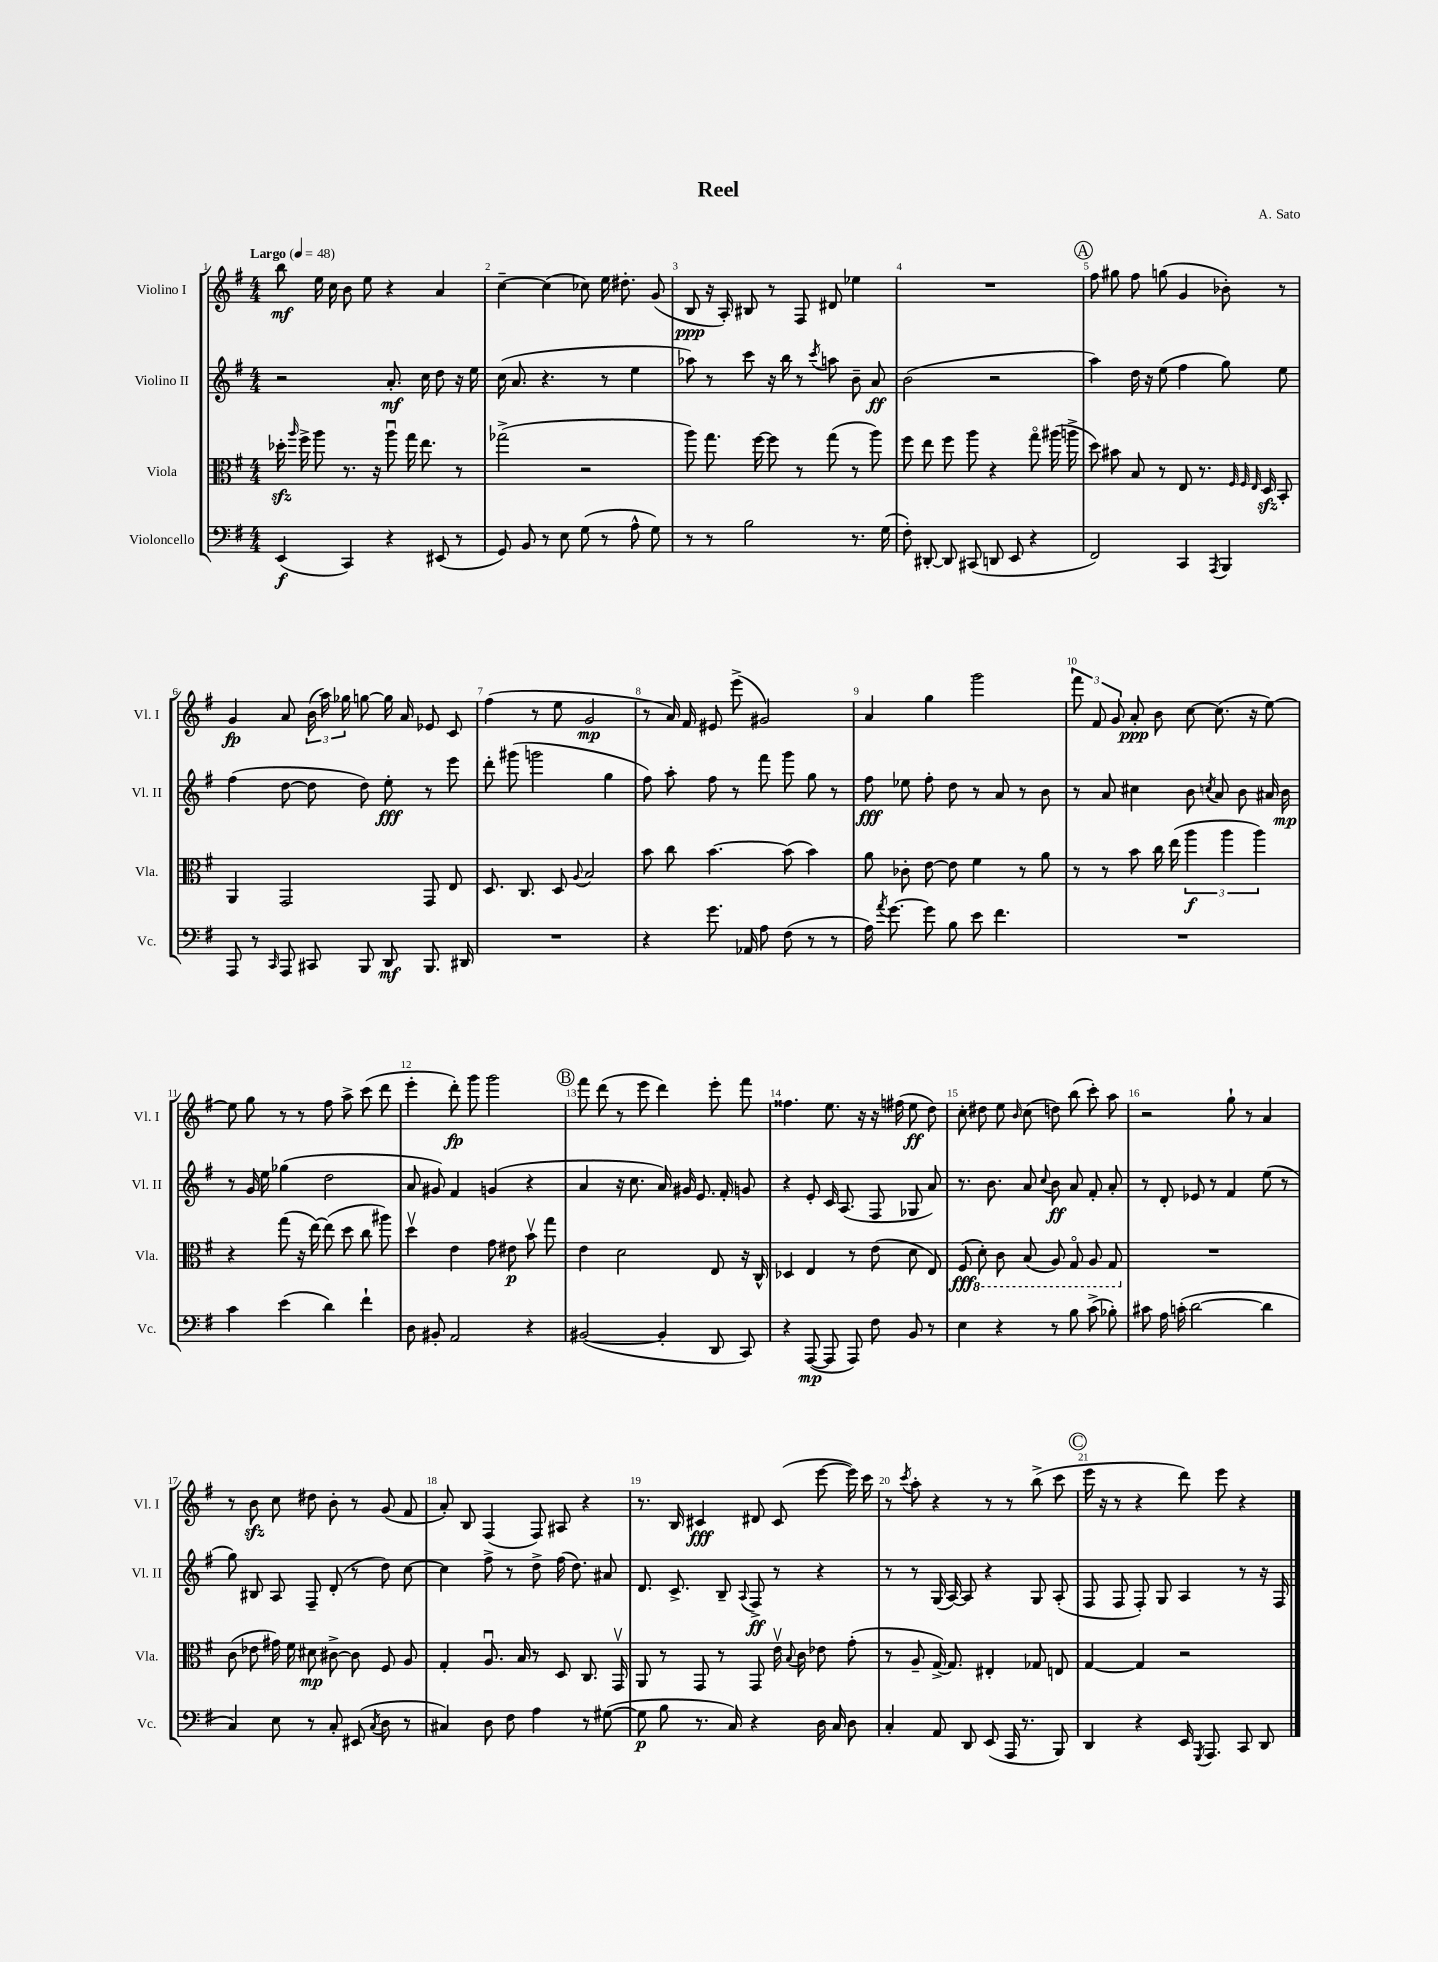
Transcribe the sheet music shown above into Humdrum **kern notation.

**kern	**kern	**kern	**kern
*staff4	*staff3	*staff2	*staff1
*clefF4	*clefC3	*clefG2	*clefG2
*k[f#]	*k[f#]	*k[f#]	*k[f#]
*M4/4	*M4/4	*M4/4	*M4/4
*MM48	*MM48	*MM48	*MM48
(4EE	16dd-'	2r	8bb
.	16qqaa	.	.
.	16ff#^	.	.
.	8aa	.	16ee
.	.	.	16cc
4CC)	8.r	.	8b
.	.	.	8ee
.	16r	.	.
4r	8aau	8.a'	4r
.	16gg	.	.
.	8.ee	16cc	.
(8EE#	.	8dd	4a
8r	8r	16r	.
.	.	16ee	.
=	=	=	=
8GG)	(2gg-^	(16cc	[4cc~
.	.	8.a	.
8BB	.	.	.
8r	.	4.r	(4cc]
8E	.	.	.
(8G	2r	.	8cc-)
8r	.	8r	16ee
.	.	.	8.dd#'
8A^^	.	4ee	.
8G)	.	.	(8g
=	=	=	=
8r	8aa)	8aa-)	8B
8r	8.gg	8r	16r
.	.	.	16A')
2B	.	8ccc	8B#
.	[16ff#	.	.
.	8ff#]	16r	8r
.	.	16bb	.
.	8r	8r	8F#
.	.	8qccc	.
.	(8gg	8aa	8d#
8.r	8r	8b~	4ee-
.	8aa)	8a	.
(16G	.	.	.
=	=	=	=
8F#')	8ff#	(2b	1r
[8DD#'	8ee	.	.
8DD#]	8ff#	.	.
(8CC#	8aa	.	.
8DD	4r	2r	.
8EE	.	.	.
4r	8ggo	.	.
.	(16aa#	.	.
.	16aa^	.	.
=	=	=	=
2FF#)	8dd)	4aa)	8ff#
.	8b#	.	8gg#
.	8B	16dd	8ff#
.	.	16r	.
.	8r	(8ee	(8gg
4CC	8E	4ff#	4g
.	8.r	.	.
8qAAA	.	.	.
4BBB	.	8gg)	8b-')
.	32qqF#	.	.
.	32qqF#	.	.
.	32qqE	.	.
.	16D	.	.
.	8BB'	8ee	8r
=	=	=	=
8AAA	4AA	(4ff#	4g
8r	.	.	.
16qqCC	.	.	.
8AAA	2GG	[8dd	8a
8CC#	.	8dd]	(24b
.	.	.	24aa)
.	.	.	24gg-
8BBB	.	8dd)	[8gg
8DD	.	8ee'	16gg]
.	.	.	16a
8.BBB	8GG	8r	8e-
.	8E	8eee	8c
16DD#	.	.	.
=	=	=	=
1r	8.D	8ddd'	(4ff#
.	.	(8ggg#	.
.	8.C	.	.
.	.	2ggg	8r
.	8D	.	8ee
.	8qqA	.	.
.	2B	.	2g
.	.	4gg	.
=	=	=	=
4r	8b	8ff#)	8r
.	8cc	8aa'	16a)
.	.	.	16f#
8.g	[4.b	8ff#	8e#
.	.	8r	(8eee^
16AA-	.	.	.
8A	.	8fff#	2g#)
(8F#	(8b]	8ggg	.
8r	4b)	8gg	.
8r	.	8r	.
=	=	=	=
16A)	8a	8ff#	4a
8qa	.	.	.
[8.g	.	.	.
.	8c-'	8ee-	.
8g]	[8e	8ff#'	4gg
8B	8e]	8dd	.
8e	4f#	8r	2ggg
4.f#	.	8a	.
.	8r	8r	.
.	8a	8b	.
=	=	=	=
1r	8r	8r	12fff#
.	.	.	12f#
.	8r	8a	.
.	.	.	12g
.	8b	4cc#	8a'
.	16cc	.	8b
.	(16ee	.	.
.	6aa	8b	[8cc
.	.	8qcc	.
.	.	8a	(8.cc]
.	6aa	.	.
.	.	8b	.
.	.	.	16r
.	6aa)	.	.
.	.	16a#	[8ee)
.	.	16b	.
=	=	=	=
4c	4r	8r	8ee]
.	.	16g	8gg
.	.	16ee	.
(4e	(8gg	(4gg-	8r
.	16r	.	8r
.	[16ee)	.	.
4d)	(8ee]	2dd	8ff#
.	8dd	.	8aa^
4f#`	8cc	.	(8ccc
.	8aa#)	.	8ddd
=	=	=	=
8D	4ddv	8a	4eee'
8BB#'	.	8g#)	.
2AA	4e	4f#	8ddd')
.	.	.	8ggg
.	8g	(4g	2ggg
.	8e#	.	.
4r	8bv	4r	.
.	8gg	.	.
=	=	=	=
([2BB#	4e	4a	8fff#
.	.	.	(8ddd
.	2d	16r	8r
.	.	8.cc	.
.	.	.	8eee
4BB#']	.	16a)	4ddd)
.	.	16g#	.
.	.	8.e	.
8DD	8E	.	8eee'
.	.	16f#'	.
8CC)	16r	8g	8fff#
.	16C^^	.	.
=	=	=	=
4r	4D-	4r	4.ff##
([8AAA	4E	8e'	.
8AAA]	.	16c	8.ee
.	.	(8.A	.
8AAA)	8r	.	.
.	.	.	16r
8F#	(8e	8F#	16r
.	.	.	(16ff#
8BB	8d	8G-	8ee
8r	8E)	8a)	8dd)
=	=	=	=
4E	(8F#	8.r	8cc'
.	8D')	.	8dd#
.	.	8.b	.
4r	8C	.	8ee
.	.	.	16qqb
.	(8BB	8a	(8cc
.	.	8qqcc	.
8r	8AA)	8b	8dd)
8B	8GGo	8a	(8bb
(8c^	8AA	8f#'	8ccc')
8B-')	8GG	8a'	8aa
=	=	=	=
8c#	1r	8r	2r
16A	.	8d'	.
(16c'	.	.	.
[2d	.	8e-	.
.	.	8r	.
.	.	4f#	8gg`
.	.	.	8r
4d]	.	(8ee	4a
.	.	8r	.
=	=	=	=
4C)	(8c	8gg)	8r
.	8e-	8B#	8b
8E	16g#)	8A	8cc
.	16f#	.	.
8r	8d#	8F#~	8dd#
8C'	[8c#^	(8d'	8b'
(8EE#	8c#]	8r	8r
8qC	.	.	.
8D	8F#	8dd)	(8g
8r	8A	[8cc	8f#
=	=	=	=
4C#)	4G'	4cc]	8a')
.	.	.	8B
8D	8.Au	8ff#^	(4F#
8F#	.	8r	.
.	16B	.	.
4A	8r	8dd^	8F#)
.	8D	(16ff#	8A#
.	.	8.dd)	.
8r	8.C	.	4r
([8G#	.	8a#	.
.	16GGv	.	.
=	=	=	=
8G#]	8AA	8.d	8.r
8B	8r	.	.
.	.	8.c^	16B
8.r	8GG	.	4c#
.	8r	8B~	.
16C)	.	.	.
.	.	8qqA	.
4r	8GG	8F#^	8d#
.	16ev	8r	(8c#
.	8qqB	.	.
.	16c	.	.
16D	8e-	4r	[8eee
16C	.	.	.
8D	(8g'	.	16eee])
.	.	.	16ccc
=	=	=	=
4C'	8r	8r	8r
.	.	.	8qccc
.	8A~	8r	8aa'
8AA	[16G^)	(16G	4r
.	8.G]	[16A)	.
8DD	.	8A]	.
(8EE	4E#'	4r	8r
16AAA	.	.	8r
8.r	.	.	.
.	8G-	8G	(8bb^
8BBB)	8E	(8A'	8ccc
=	=	=	=
4DD	[4G	8F#	16eee
.	.	.	16r
.	.	8F#	8r
4r	4G]	8F#')	4r
.	.	8G	.
16EE	2r	4A	8ddd)
8qGGG	.	.	.
8.AAA	.	.	.
.	.	.	8eee
8CC	.	8r	4r
8DD	.	16r	.
.	.	16F#	.
==	==	==	==
*-	*-	*-	*-
